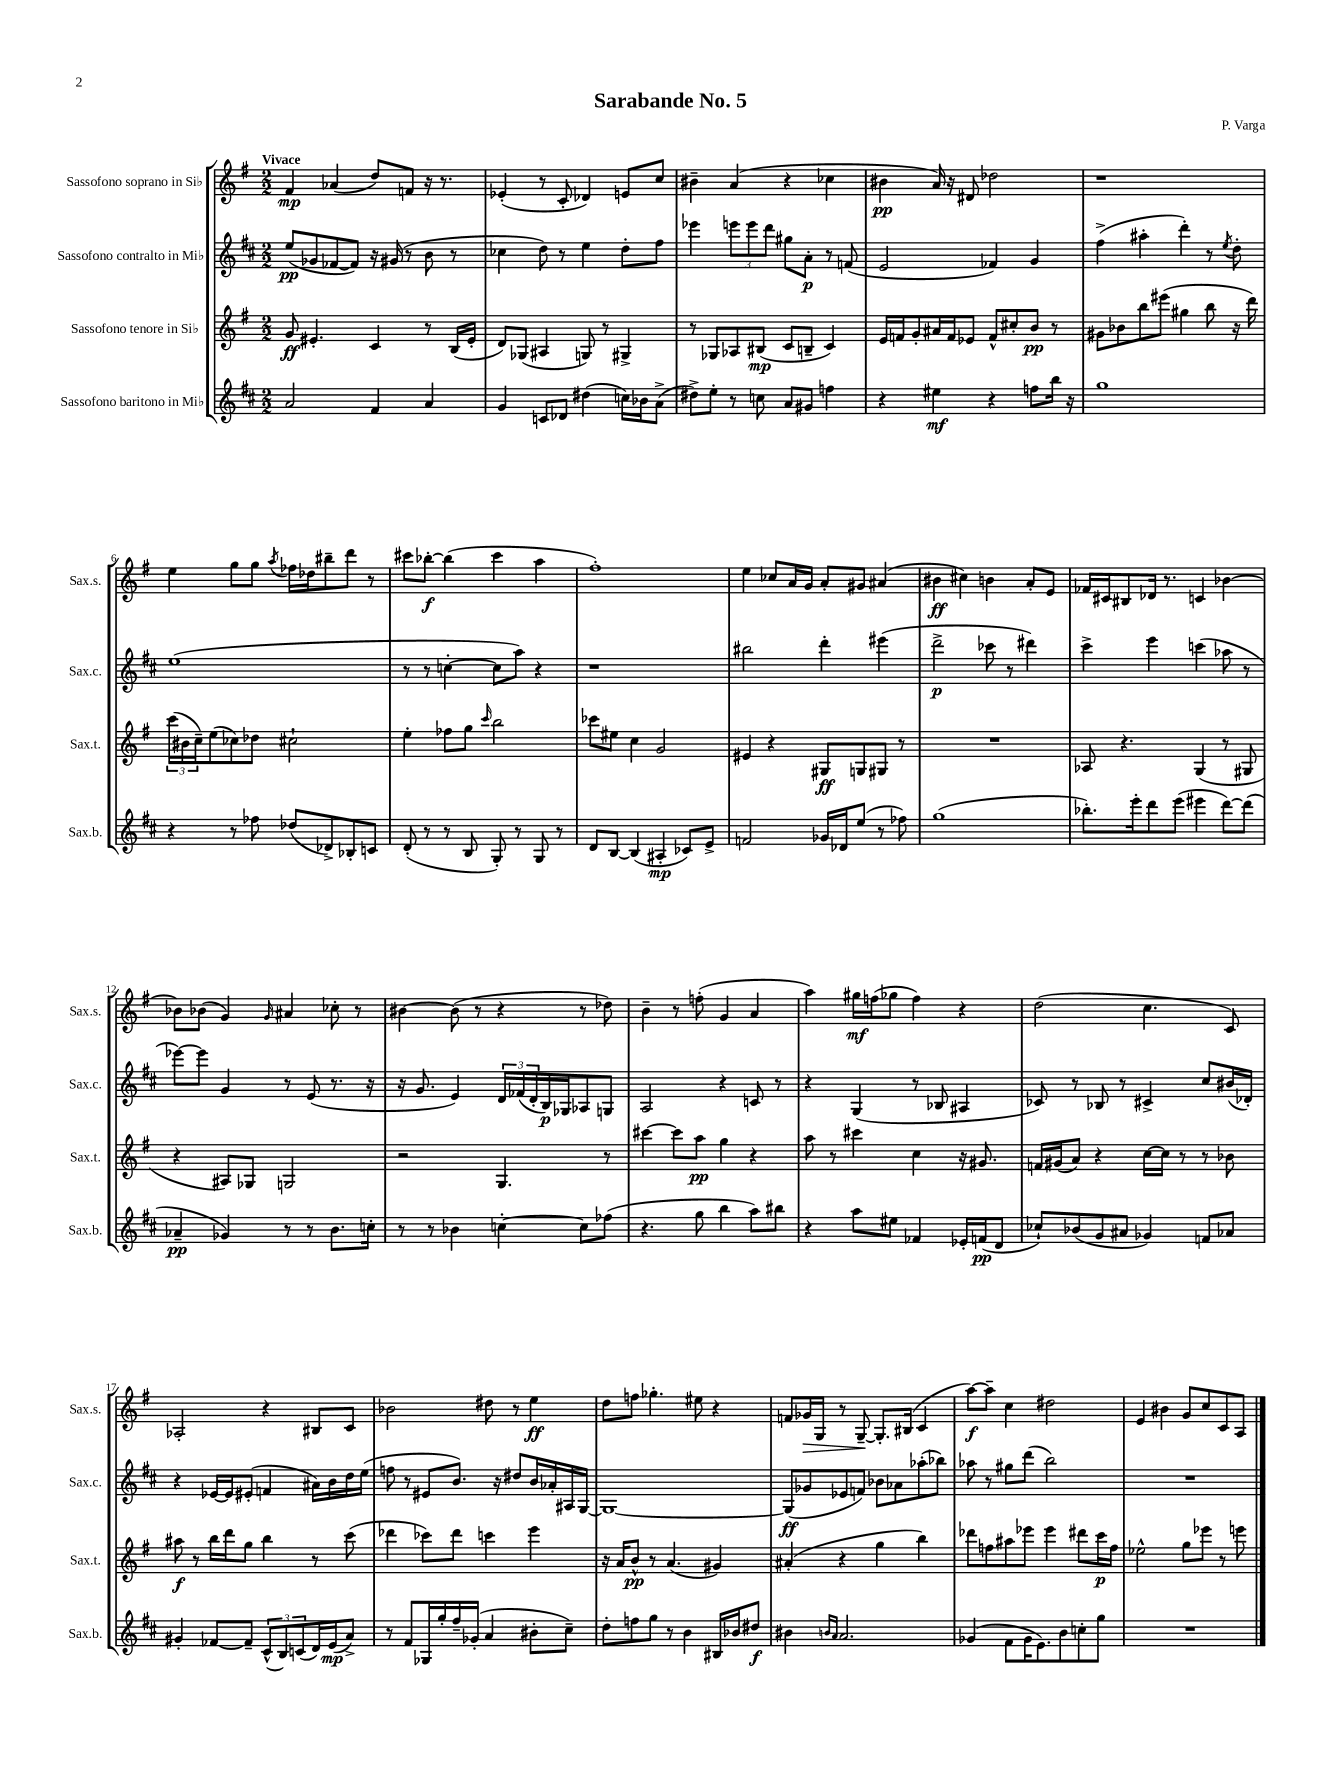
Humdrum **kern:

**kern	**kern	**kern	**kern
*staff4	*staff3	*staff2	*staff1
*clefG2	*clefG2	*clefG2	*clefG2
*k[f#c#]	*k[f#]	*k[f#c#]	*k[f#]
*M2/2	*M2/2	*M2/2	*M2/2
2a	8g	(8ee	4f#
.	4.e#'	8g-	.
.	.	[8f-	(4a-
.	.	8f-])	.
4f#	4c	16r	8dd)
.	.	(16g#	.
.	.	8r	8f
4a	8r	8b	16r
.	.	.	8.r
.	(16B	8r	.
.	16e#'	.	.
=	=	=	=
4g	8d)	4cc-	(4e-'
.	(8G-	.	.
8c	4A#	8dd)	8r
8d-	.	8r	8c'
(4dd#	8G)	4ee	4d-)
.	8r	.	.
16cc)	4G#^	8dd'	8e
16b-	.	.	.
(8a^	.	8ff#	8cc
=	=	=	=
8dd#^)	8r	4eee-	4b#~
8ee'	8G-	.	.
8r	8A-	12eee	(4a
.	.	12eee	.
8cc	(8B#	.	.
.	.	12ddd	.
8a	8c	8gg#	4r
8g#	8B~	8a'	.
4ff	4c)	8r	4cc-
.	.	(8f	.
=	=	=	=
4r	16e	2e	4b#
.	16f	.	.
.	8g'	.	.
4ee#	16a#	.	16a)
.	16f	.	16r
.	8e-	.	8d#
4r	8f^^	4f-)	2dd-
.	8cc#'	.	.
8ff	8b	4g	.
16bb	8r	.	.
16r	.	.	.
=	=	=	=
1gg	8g#	(4ff#^	1r
.	8b-	.	.
.	8bb	4aa#'	.
.	(8eee#	.	.
.	4gg#	4ddd')	.
.	8bb	8r	.
.	.	8qee	.
.	16r	8dd'	.
.	16ddd)	.	.
=	=	=	=
4r	(24ccc	(1ee	4ee
.	24b#	.	.
.	24cc~)	.	.
.	(8ee	.	.
8r	8cc-)	.	8gg
8ff-	8dd-	.	8gg
.	.	.	8qaa
(8dd-	2cc#`	.	16ff-
.	.	.	16dd-
8d-^)	.	.	8bb#~
8B-'	.	.	8ddd
8c	.	.	8r
=	=	=	=
(8d'	4ee'	8r	8ccc#
8r	.	8r	[8bb-'
8r	8ff-	[4cc'	(4bb-]
8B	8gg	.	.
.	16qqccc	.	.
8G')	2bb	8cc]	4ccc#
8r	.	8aa)	.
8G	.	4r	4aa
8r	.	.	.
=	=	=	=
8d	8ccc-	1r	1ff#')
[8B	8ee#	.	.
(4B]	4cc	.	.
4A#'	2g	.	.
8c-)	.	.	.
8e^	.	.	.
=	=	=	=
2f	4e#	2bb#	4ee
.	4r	.	8cc-
.	.	.	16a
.	.	.	16g
16g-	8G#	4ddd'	8a'
16d-	.	.	.
(8ee	8G	.	8g#
8r	8G#	(4eee#	(4a#
8ff-)	8r	.	.
=	=	=	=
(1gg	1r	2ddd^	4b#
.	.	.	4cc#)
.	.	8ccc-	4b
.	.	8r	.
.	.	4ddd#)	8a'
.	.	.	8e
=	=	=	=
8.bb-')	8A-	4ccc#^	16f-
.	.	.	16c#
.	4.r	.	8B#
16eee'	.	.	.
8ddd	.	4eee	16d-
.	.	.	8.r
(8eee	.	.	.
4eee#	(4G	(4ccc	4c
[8ddd)	8r	8aa-	[4b-
(8ddd]	8G#	8r	.
=	=	=	=
4a-~	4r	[8eee-)	8b-]
.	.	8eee-]	(8b-
4g-)	8A#)	4g	4g)
.	8G-	.	.
.	.	.	16qqg
8r	2G	8r	4a#
8r	.	(8e	.
8.b	.	8.r	8cc-'
.	.	.	8r
16cc'	.	16r	.
=	=	=	=
8r	2r	16r	[4b#
.	.	8.g	.
8r	.	.	.
4b-	.	4e)	(8b#]
.	.	.	8r
[4cc'	4.G	24d	4r
.	.	(24f-	.
.	.	24d'	.
.	.	16B)	.
.	.	16G-	.
8cc]	.	8A-	8r
(8ff-	8r	8G	8dd-)
=	=	=	=
4.r	[4ccc#	2A	4b~
.	8ccc#]	.	8r
8gg	8aa	.	(8ff'
4bb	4gg	4r	4g
8aa)	4r	8c	4a
8bb#	.	8r	.
=	=	=	=
4r	8aa	4r	4aa)
.	8r	.	.
8aa	4ccc#	(4G	16gg#
.	.	.	(16ff
8ee#	.	.	8gg-
4f-	4cc	8r	4ff)
.	.	8B-	.
16e-'	16r	4A#	4r
(16f	8.g#	.	.
8d	.	.	.
=	=	=	=
8cc-`)	16f	8c-)	(2dd
.	(16g#	.	.
(8b-	8a)	8r	.
8g	4r	8B-	.
8a#	.	8r	.
4g-)	[16cc	4c#^	4.cc
.	16cc]	.	.
.	8r	.	.
8f	8r	8cc#	.
8a-	8b-	(16b#	8c)
.	.	16d-')	.
=	=	=	=
4g#'	8aa#	4r	2A-'
.	8r	.	.
[8f-	16bb	[16e-	.
.	16ddd	16e-]	.
8f-~]	8gg	(8e#'	.
(12c#^^	4bb	4f	4r
12B)	.	.	.
(12c	.	.	.
16d)	8r	16a#)	8B#
(16e	.	16b	.
8a^)	(8ccc	16dd	8c
.	.	(16ee	.
=	=	=	=
8r	4ddd-	8ff	2b-
8f#	.	8r	.
16G-	8ccc-)	8e#	.
16gg'	.	.	.
16ff#~	8ddd-	8.b)	.
(16g-'	.	.	.
4a	4ccc	.	8dd#
.	.	16r	.
.	.	8dd#	8r
8b#'	4eee	16b	4ee
.	.	16a-'	.
8cc#~)	.	16A#	.
.	.	[16G	.
=	=	=	=
8dd'	16r	1G_	8dd
.	16a	.	.
8ff	8b^^	.	8ff
8gg	8r	.	4.gg-'
8r	(4.a	.	.
4b	.	.	.
.	.	.	8ee#
16B#	4g#)	.	4r
16b-	.	.	.
8dd#	.	.	.
=	=	=	=
4b#	(4a#'	(8G]	8f
.	.	8g-	16g-
.	.	.	16G
16qqb	.	.	.
16qqa	.	.	.
2.a	4r	8e-	8r
.	.	8f)	[8G~
.	4gg	8b-	8.G']
.	.	8a-	.
.	.	.	(16B#
.	4bb)	(8aa-'	4c
.	.	8bb-)	.
=	=	=	=
(4g-	8ddd-	8aa-	[8aa)
.	8ff	8r	8aa~]
8f#	8aa#	8gg#	4cc
16g-	8eee-	(8ddd	.
8.e)	.	.	.
.	4eee-	2bb)	2dd#
8b	.	.	.
8cc'	8ddd#	.	.
8gg	16ccc	.	.
.	16ff	.	.
=	=	=	=
1r	2ee-^^	1r	4e
.	.	.	4b#
.	8gg	.	8g
.	8eee-	.	8cc
.	8r	.	8c
.	8eee	.	8A
==	==	==	==
*-	*-	*-	*-
